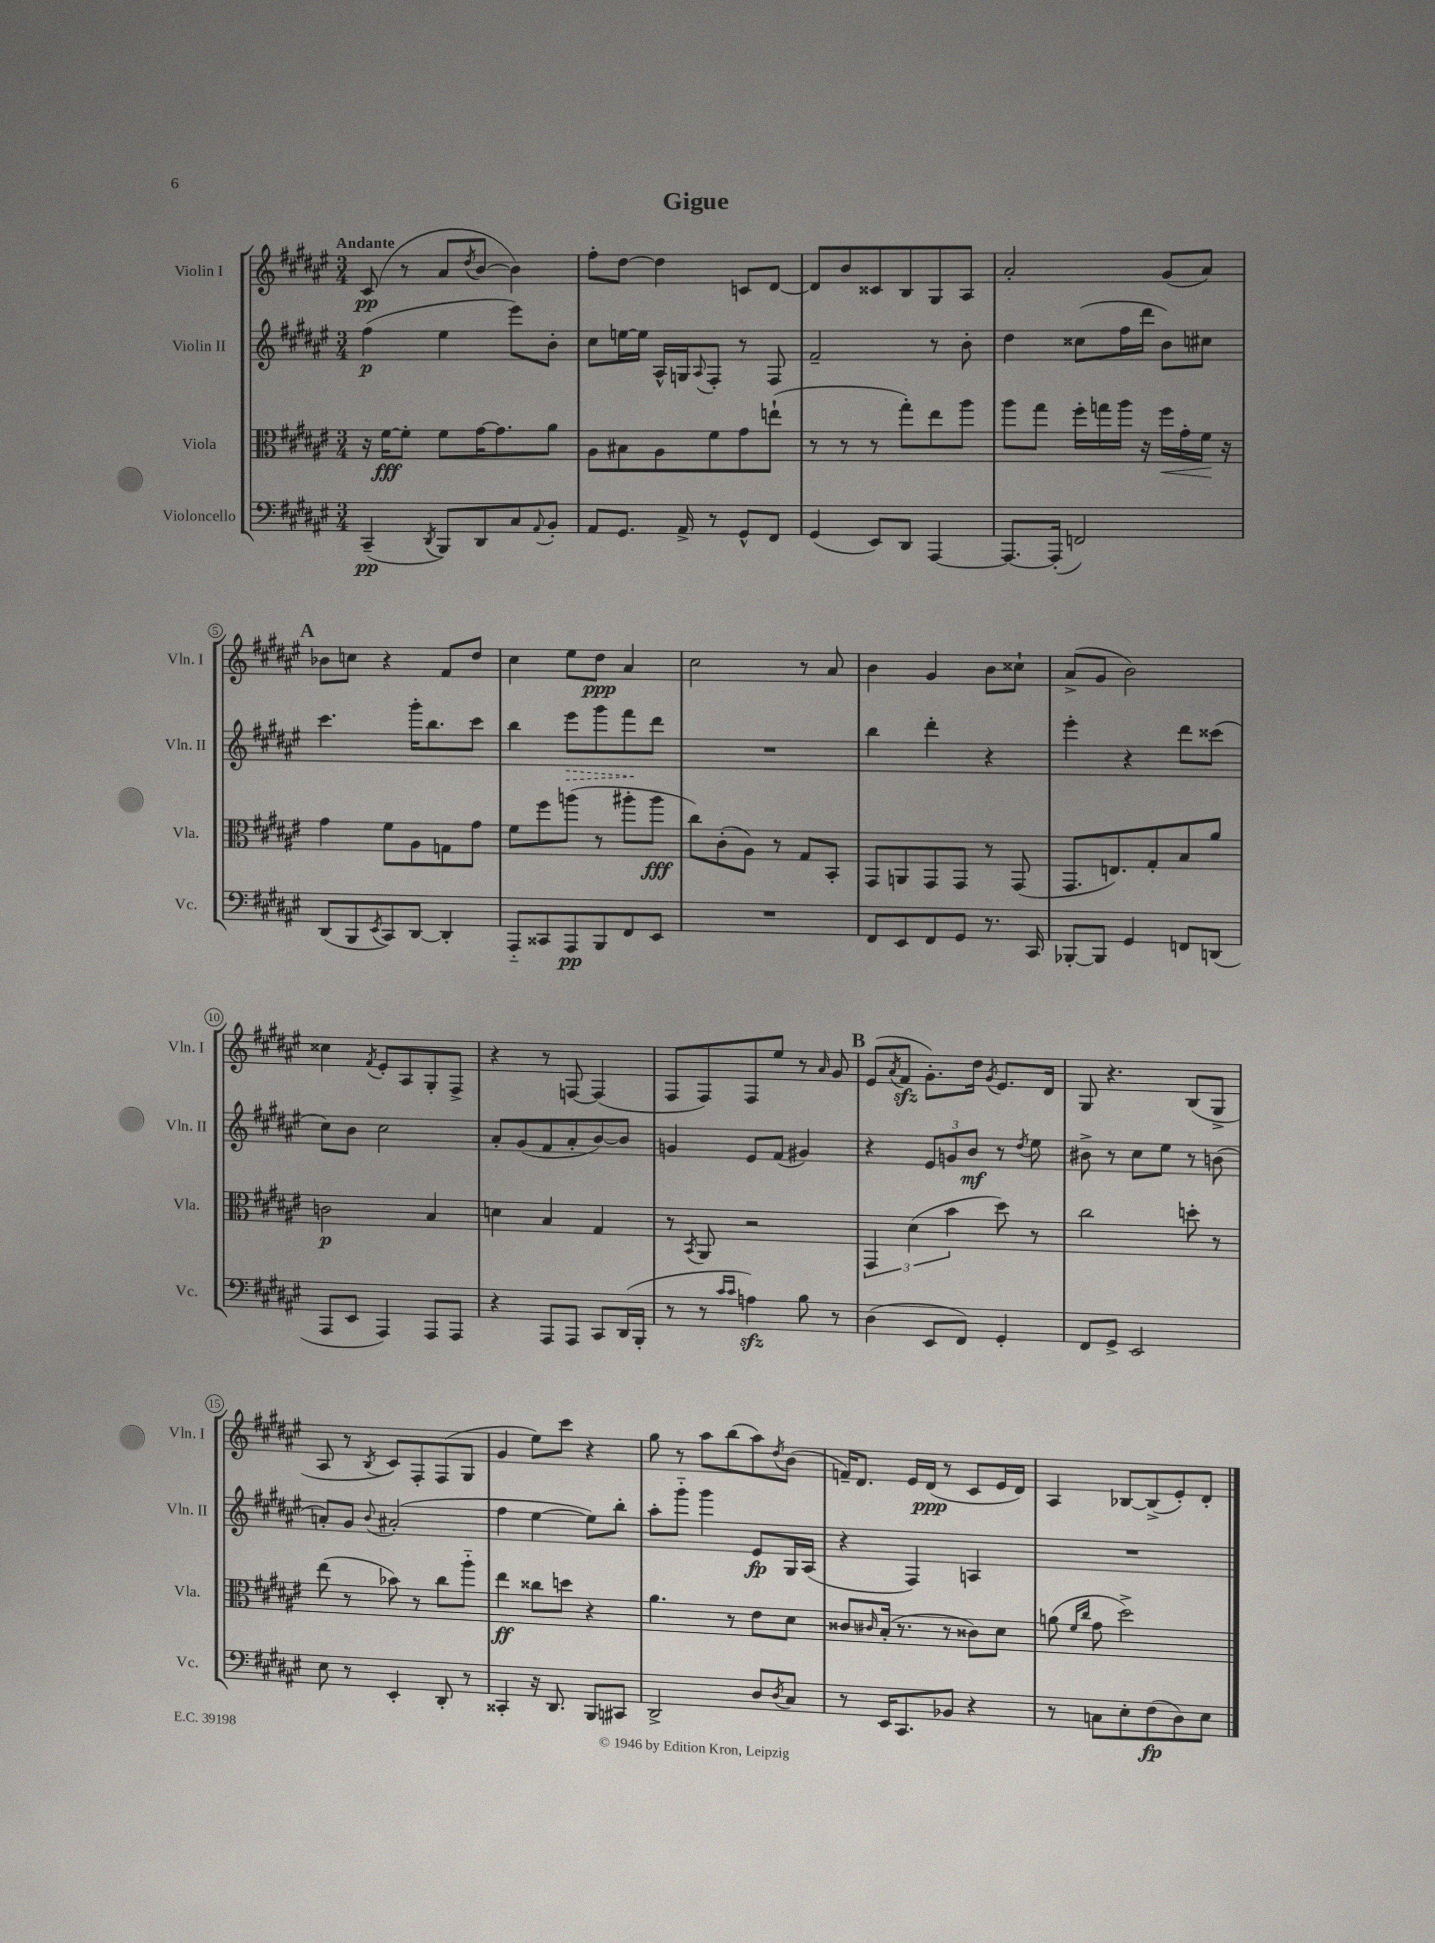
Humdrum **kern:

**kern	**dynam	**kern	**dynam	**kern	**dynam	**kern	**dynam
*part4	*part4	*part3	*part3	*part2	*part2	*part1	*part1
*staff4	*staff4	*staff3	*staff3	*staff2	*staff2	*staff1	*staff1
*I"Violoncello	*	*I"Viola	*	*I"Violin II	*	*I"Violin I	*
*I'Vc.	*	*I'Vla.	*	*I'Vln. II	*	*I'Vln. I	*
*clefF4	*	*clefC3	*	*clefG2	*	*clefG2	*
*k[f#c#g#d#a#e#]	*	*k[f#c#g#d#a#e#]	*	*k[f#c#g#d#a#e#]	*	*k[f#c#g#d#a#e#]	*
*M3/4	*	*M3/4	*	*M3/4	*	*M3/4	*
=1	=1	=1	=1	=1	=1	=1	=1
!	!	!	!	!	!	!LO:TX:a:B:t=Andante	!
(4CC#~/	pp	16r	.	(4ff#\	p	(8c#/	pp
.	.	[16f#\KL	fff	.	.	.	.
.	.	8f#'\J]	.	.	.	8r	.
8qDD#/	.	.	.	.	.	.	.
8BBB/L)	.	8f#\L	.	4ee#\	.	8a#/L	.
.	.	.	.	.	.	8qdd#/	.
8DD#/	.	[16g#\K	.	.	.	[8b/J	.
.	.	8.g#\]	.	.	.	.	.
8C#/	.	.	.	8eee#\L)	.	4b\])	.
8qqAA#/	.	.	.	.	.	.	.
8BB'/J	.	8a#\J	.	8b'\J	.	.	.
=2	=2	=2	=2	=2	=2	=2	=2
8AA#/L	.	8A#\L	.	8cc#\L	.	8ff#'\L	.
8.GG#/J	.	8B#X\	.	[16een\L	.	[8dd#\J	.
.	.	.	.	16ee\JJ]	.	.	.
.	.	8A#\	.	16A#^^/LL	.	4dd#\]	.
16AA#^/	.	.	.	16Gn/J	.	.	.
.	.	.	.	8qqA#/	.	.	.
8r	.	8f#\	.	8F#'/J	.	.	.
8GG#^^/L	.	8g#\	.	8r	.	8cn/L	.
8FF#/J	.	(8een`\J	.	8F#/	.	[8d#/J	.
=3	=3	=3	=3	=3	=3	=3	=3
(4GG#/	.	8r	.	2f#~/	.	8d#/L]	.
.	.	8r	.	.	.	8b/	.
8EE#/L)	.	8r	.	.	.	8c##X/	.
8DD#/J	.	8gg#'\L)	.	.	.	8B/	.
[4AAA#/	.	8ee#\	.	8r	.	8G#/	.
.	.	8aa#\J	.	8b'\	.	8A#/J	.
=4	=4	=4	=4	=4	=4	=4	=4
8.AAA#/L_	.	8aa#\L	.	4dd#\	.	2a#'/	.
.	.	8gg#\J	.	.	.	.	.
(16AAA#'/Jk]	.	.	.	.	.	.	.
2FFn/)	.	16ff#'\LL	.	(8cc##X\L	.	.	.
.	.	16ggn\	.	.	.	.	.
.	.	16aa#\JJ	.	16ff#\L	.	.	.
.	.	16r	.	16ddd#\JJ	.	.	.
!	!	!	!LO:HP:b	!	!	!	!
.	.	16ff#\LL	<	8b\L)	.	(8g#/L	.
.	.	16g#'\	.	.	.	.	.
.	.	16f#\JJ	.	8cc#X\J	.	8a#/J)	.
.	.	16r	[	.	.	.	.
!!LO:LB:g=z
!!LO:REH:place=s1:t=A
=5	=5	=5	=5	=5	=5	=5	=5
(8DD#/L	.	4g#\	.	4.ccc#\	.	8b-X\L	.
8BBB/	.	.	.	.	.	8ccn\J	.
8qEE#/	.	.	.	.	.	.	.
8CC#/)	.	8f#\L	.	.	.	4r	.
[8DD#/J	.	8A#\	.	16ggg#'\KL	.	.	.
.	.	.	.	8.bb\	.	.	.
4DD#'/]	.	8Gn\	.	.	.	8f#/L	.
.	.	8g#\J	.	8ccc#\J	.	8dd#/J	.
=6	=6	=6	=6	=6	=6	=6	=6
8AAA#/L	.	8f#\L	.	4bb\	.	4cc#\	.
8CC##X/	.	8ff#\	.	.	.	.	.
!	!	!	!	!	!LO:HP:b	!	!
8AAA#/	pp	(8aan\J	.	8eee#\L	>	8ee#\L	.
8BBB/	.	8r	.	8ggg#\	.	8dd#\J	ppp
8FF#/	.	8aa#X'\L	.	8fff#\	.	4a#/	.
8EE#/J	.	8aa#\J	fff	8ddd#\J	]	.	.
=7	=7	=7	=7	=7	=7	=7	=7
2.r	.	8cc#\L)	.	2.r	.	2cc#\	.
.	.	(8c#'\	.	.	.	.	.
.	.	8A#\J)	.	.	.	.	.
.	.	8r	.	.	.	.	.
.	.	8G#/L	.	.	.	8r	.
.	.	8BB'/J	.	.	.	8a#/	.
=8	=8	=8	=8	=8	=8	=8	=8
8FF#/L	.	8GG#/L	.	4bb\	.	4b\	.
8EE#/	.	8AAn/	.	.	.	.	.
8FF#/	.	8GG#/	.	4ddd#'\	.	4g#/	.
8GG#/J	.	8GG#/J	.	.	.	.	.
8.r	.	8r	.	4r	.	8b\L	.
.	.	(8GG#/	.	.	.	8cc##X`\J	.
16CC#/	.	.	.	.	.	.	.
=9	=9	=9	=9	=9	=9	=9	=9
[8BBB-X'/L	.	8.GG#/L	.	4eee#'\	.	(8a#^/L	.
8BBB-/J]	.	.	.	.	.	8g#/J	.
.	.	8.En/)	.	.	.	.	.
4GG#/	.	.	.	4r	.	2b\)	.
.	.	8G#'/	.	.	.	.	.
8FFn/L	.	8B/	.	8ddd#\L	.	.	.
(8DDn/J	.	8a#/J	.	(8ccc##X\J	.	.	.
!!LO:LB:g=z
=10	=10	=10	=10	=10	=10	=10	=10
8AAA#/L	.	2cn\	p	8cc#\L)	.	4cc##X\	.
8EE#/J	.	.	.	8b\J	.	.	.
.	.	.	.	.	.	8qf#/	.
4AAA#/)	.	.	.	2cc#\	.	8e#'/L	.
.	.	.	.	.	.	8A#/	.
8AAA#/L	.	4B/	.	.	.	8G#'/	.
8AAA#/J	.	.	.	.	.	8F#^/J	.
=11	=11	=11	=11	=11	=11	=11	=11
4r	.	4dn\	.	8a#'/L	.	4r	.
.	.	.	.	(8g#/	.	.	.
8AAA#/L	.	4B/	.	8f#/	.	8r	.
8AAA#/J	.	.	.	8a#'/	.	[8Fn/	.
8CC#/L	.	4G#/	.	[8b/)	.	(4F/]	.
(16DD#/L	.	.	.	8b/J]	.	.	.
16BBB'/JJ	.	.	.	.	.	.	.
=12	=12	=12	=12	=12	=12	=12	=12
8r	.	8r	.	4gn/	.	8F#/L	.
.	.	8qBB/	.	.	.	.	.
8r	.	8AA#/	.	.	.	8F#/)	.
16qqc#/LL	.	.	.	.	.	.	.
16qqc#/JJ	.	.	.	.	.	.	.
4Anzz\)	.	2r	.	8e#/L	.	8F#/	.
.	.	.	.	(8f#/J	.	8ee#/J	.
8B\	.	.	.	4g#X/)	.	8r	.
.	.	.	.	.	.	16qqa#/	.
8r	.	.	.	.	.	8g#/	.
!!LO:REH:place=s1:t=B
=13	=13	=13	=13	=13	=13	=13	=13
(4D#\	.	6GG#/	.	4r	.	(8e#/L	.
.	.	.	.	.	.	8qa#/	.
.	.	.	.	.	.	8f#zz/J	.
.	.	(6d#\	.	.	.	.	.
8EE#/L	.	.	.	12e#/L	.	8.g#'\L)	.
.	.	6b\	.	12gn/	.	.	.
8FF#/J)	.	.	.	.	.	.	.
.	.	.	.	12b/J	mf	.	.
.	.	.	.	.	.	16dd#\Jk	.
.	.	.	.	.	.	8qg#/	.
4GG#'/	.	8dd#\)	.	8r	.	8.e#/L	.
.	.	.	.	8qdd#/	.	.	.
.	.	8r	.	8ee#\	.	.	.
.	.	.	.	.	.	16d#/Jk	.
=14	=14	=14	=14	=14	=14	=14	=14
8FF#/L	.	2cc#\	.	8b#X^\	.	8G#/	.
8GG#^/J	.	.	.	8r	.	4.r	.
2EE#/	.	.	.	8cc#\L	.	.	.
.	.	.	.	8ee#\J	.	.	.
.	.	8ddn'\	.	8r	.	(8B/L	.
.	.	8r	.	(8bn\	.	8G#^/J	.
!!LO:LB:g=z
=15	=15	=15	=15	=15	=15	=15	=15
8E#\	.	(8ee#\	.	8an'/L)	.	8A#/	.
8r	.	8r	.	8g#/J	.	8r	.
.	.	.	.	8qqb/	.	8qB/	.
4EE#'/	.	8b-X\)	.	(2a#X'/	.	8c#/L)	.
.	.	8r	.	.	.	8F#'/	.
8DD#'/	.	8cc#\L	.	.	.	(8F#/	.
8r	.	8aa#\J	.	.	.	8G#/J	.
=16	=16	=16	=16	=16	=16	=16	=16
4CC##X'/	.	4ee#\	ff	4ff#\	.	4g#/	.
16r	.	8cc##X\L	.	[4ee#\	.	8ee#\L)	.
8.DD#/	.	.	.	.	.	.	.
.	.	8ddn\J	.	.	.	8ccc#\J	.
8BBB/L	.	4r	.	8ee#\L])	.	4r	.
8CC#X/J	.	.	.	8bb'\J	.	.	.
=17	=17	=17	=17	=17	=17	=17	=17
2DD#^/	.	4.a#\	.	8aa#'\L	.	8gg#\	.
.	.	.	.	8ggg#\J	.	8r	.
.	.	.	.	4ggg#\	.	8aa#\L	.
.	.	8r	.	.	.	(8bb\	.
8D#/L	.	8e#\L	.	8e#/L	fp	8aa#\)	.
8qD#/	.	.	.	.	.	8qdd#/	.
8C#/J	.	8d#\J	.	16G#/L	.	(8b\J	.
.	.	.	.	(16A#/JJ	.	.	.
=18	=18	=18	=18	=18	=18	=18	=18
8r	.	8c##X/L	.	4r	.	16fn~/KL)	.
.	.	.	.	.	.	8.d#/J	.
.	.	16qqc#X/	.	.	.	.	.
16EE#/KL	.	(16B'/Jk	.	.	.	.	.
8.CC#/	.	8.r	.	.	.	.	.
.	.	.	.	4F#/)	.	16e#/LL	.
.	.	.	.	.	.	(16d#/JJ	ppp
8BB-X/J	.	8r	.	.	.	8r	.
4r	.	8c##X\L)	.	4An/	.	8c#/L	.
.	.	8d#\J	.	.	.	16e#/L	.
.	.	.	.	.	.	16d#/JJ)	.
=19	=19	=19	=19	=19	=19	=19	=19
8r	.	(8an\	.	2.r	.	4A#/	.
.	.	16qqf#/LL	.	.	.	.	.
.	.	16qqcc#/JJ	.	.	.	.	.
8Cn\L	.	8g#\	.	.	.	.	.
8E#'\	.	2dd#^\)	.	.	.	[8B-X/L	.
(8F#\	fp	.	.	.	.	(8B-^/]	.
8D#\)	.	.	.	.	.	8e#'/)	.
8E#\J	.	.	.	.	.	8d#'/J	.
==	==	==	==	==	==	==	==
*-	*-	*-	*-	*-	*-	*-	*-
